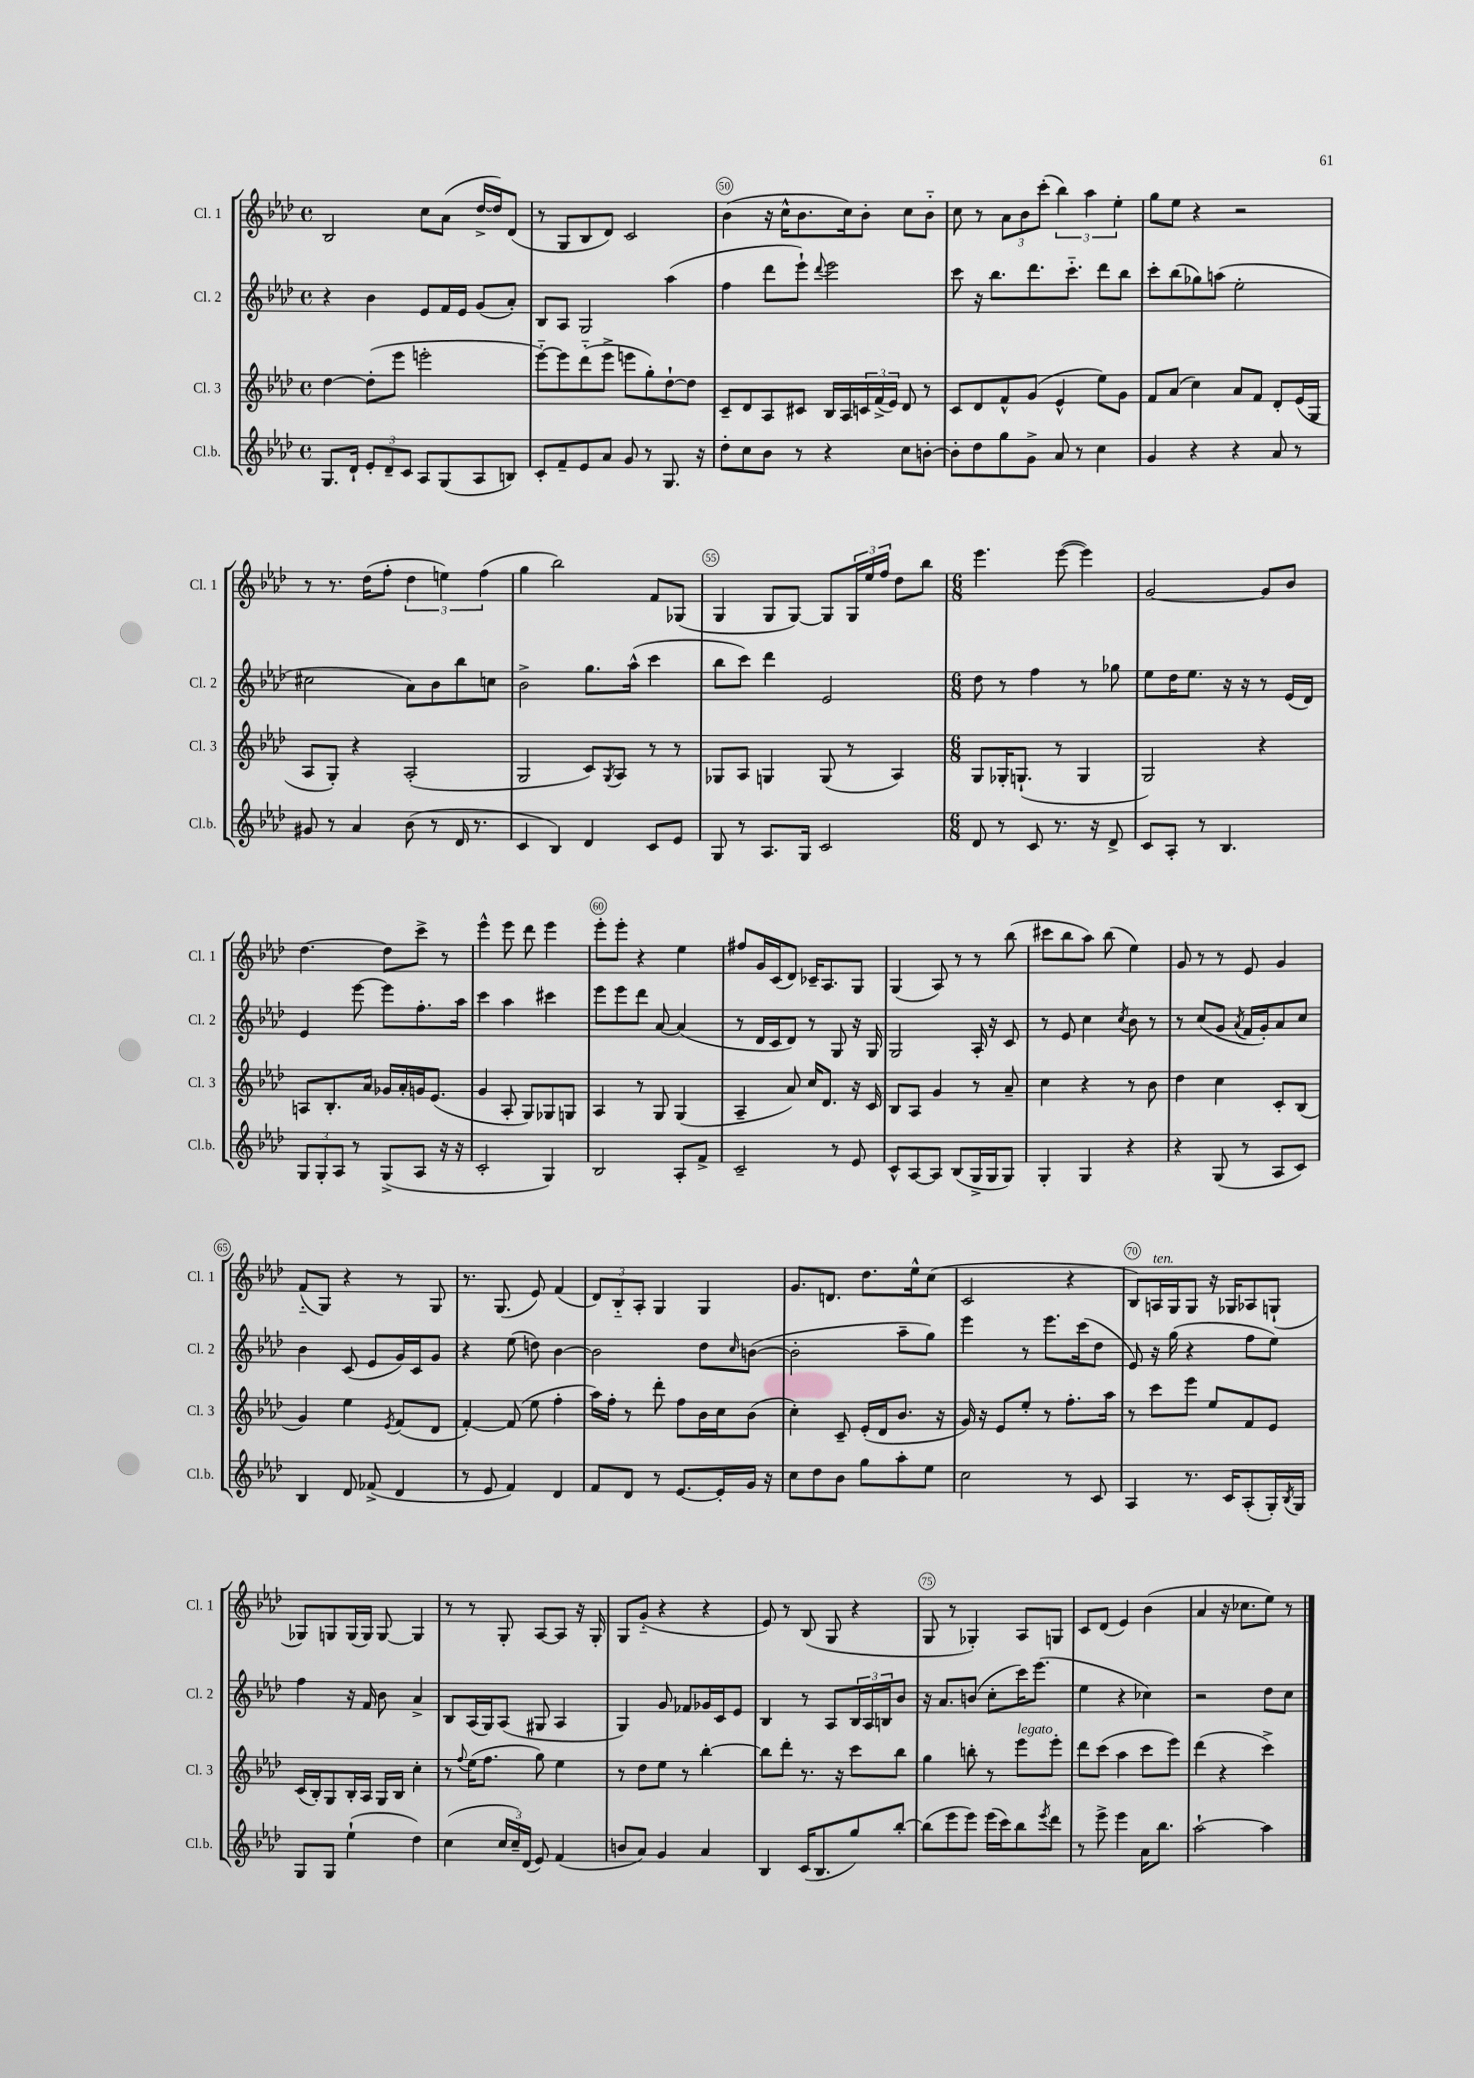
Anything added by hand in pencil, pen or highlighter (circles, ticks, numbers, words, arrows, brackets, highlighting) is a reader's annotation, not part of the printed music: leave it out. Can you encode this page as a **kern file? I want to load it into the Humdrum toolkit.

**kern	**kern	**kern	**kern
*part4	*part3	*part2	*part1
*staff4	*staff3	*staff2	*staff1
*I"Cl.b.	*I"Cl. 3	*I"Cl. 2	*I"Cl. 1
*I'Cl.b.	*I'Cl. 3	*I'Cl. 2	*I'Cl. 1
*clefG2	*clefG2	*clefG2	*clefG2
*k[b-e-a-d-]	*k[b-e-a-d-]	*k[b-e-a-d-]	*k[b-e-a-d-]
*M4/4	*M4/4	*M4/4	*M4/4
*met(c)	*met(c)	*met(c)	*met(c)
=48	=48	=48	=48
8.G/L	[4dd-\	4r	2B-/
16d-`/Jk	.	.	.
12e-'/L	(8dd-'\L]	4b-\	.
12d-~/	.	.	.
.	8eee-\J	.	.
12c/J	.	.	.
8A-/L	2eeen'\	8e-/L	8cc\L
(8G/	.	16f/L	(8a-\J
.	.	16e-/JJ	.
8A-/	.	(8g/L	[16dd-^/LL
.	.	.	16dd-/J])
8Bn/J)	.	8a-'/J)	(8d-/J
=49	=49	=49	=49
8c'/L	[8eee-\L)	8B-/L	8r
8f~/	8eee-\]	8A-/J	8G/L
8e-/	(8ddd-\	2G/	8B-/
8a-/J	8eee-^\J	.	8d-/J)
8g/	8eeen\L	.	2c/
8r	8gg'\)	.	.
8.G/	[8dd-`\	(4aa-\	.
.	8dd-\J]	.	.
16r	.	.	.
=50	=50	=50	=50
8dd-'\L	8c~/L	4ff\	(4b-\
8cc\	8d-/	.	.
8b-\J	8A-/	8ddd-\L	16r
.	.	.	16cc^^\KL
8r	8c#X/J	8eee-`\J)	8.b-\
.	.	8qqddd-/	.
4r	16B-/LL	2eee-\	.
.	16A-/	.	16cc\k)
.	24cn/	.	8b-'\J
.	(24f^/	.	.
.	24e-/JJ)	.	.
8cc\L	8d-/	.	8cc\L
[8bn'\J	8r	.	8b-\J
=51	=51	=51	=51
8b'\L]	8c/L	8ccc\	8cc\
8dd-\	8d-/	16r	8r
.	.	8.bb-\L	.
8gg\	8f^^/	.	12a-\L
.	.	.	12b-\
8g^\J	(8g/J	8.ddd-\	.
.	.	.	(12ccc'\J
8a-/	4e-^^/	.	6bb-\)
.	.	8.ccc\J	.
8r	.	.	.
.	.	.	6aa-\
4cc\	8ee-\L)	8ddd-\L	.
.	.	.	6ee-'\
.	8g\J	8bb-\J	.
=52	=52	=52	=52
4g/	8f/L	8ccc'\L	8gg\L
.	(8a-/J	(8bb-\	8ee-\J
4r	4cc\)	8gg-X\)	4r
.	.	(8aan\J	.
4r	8a-/L	2ee-'\	2r
.	8f/J	.	.
8a-/	8d-'/L	.	.
8r	(16e-/L	.	.
.	16G/JJ	.	.
!!LO:LB:g=z
=53	=53	=53	=53
8g#X/	8A-/L	2cc#X\	8r
8r	8G'/J)	.	8.r
4a-/	4r	.	.
.	.	.	(16dd-\KL
.	.	.	8ff'\J
(8b-\	(2A-'/	8a-\L)	6dd-\
8r	.	8b-\	.
.	.	.	6een\)
16d-/	.	8bb-\	.
8.r	.	.	.
.	.	.	(6ff\
.	.	8ccn\J	.
=54	=54	=54	=54
4c/	2G/	2b-^\	4gg\
4B-/)	.	.	2bb-\)
4d-/	8c/L)	8.gg\L	.
.	8qG/	.	.
.	8A-/J	.	.
.	.	(16aa-^^\Jk	.
8c/L	8r	4ccc\	8f/L
8e-/J	8r	.	(8G-X/J
=55	=55	=55	=55
8G/	8G-X/L	8bb-\L	4G/
8r	8A-/J	8ccc\J)	.
8.A-/L	4Gn/	4ddd-\	8G/L
.	.	.	[8G/J)
16G/Jk	.	.	.
2c/	(8G/	2e-/	8G/L]
.	8r	.	24G/L
.	.	.	24ee-/
.	.	.	24ff/JJ
.	4A-/)	.	8dd-\L
.	.	.	8bb-\J
=56	=56	=56	=56
*M6/8	*M6/8	*M6/8	*M6/8
8d-/	8G/L	8dd-\	4.eee-\
8r	16G-X'/K	8r	.
.	(8.Gn`/J	.	.
8c/	.	4ff\	.
8.r	8r	.	([8eee-\
.	4G/	8r	4eee-\])
16r	.	.	.
8d-^/	.	8gg-X\	.
=57	=57	=57	=57
8c/L	2G/)	8ee-\L	[2g/
8A-'/J	.	16dd-\K	.
.	.	8.ee-\J	.
8r	.	.	.
4.B-/	.	16r	.
.	.	16r	.
.	4r	8r	8g/L]
.	.	(16e-/LL	8b-/J
.	.	16d-/JJ)	.
!!LO:LB:g=z
=58	=58	=58	=58
12G/L	8An/L	4e-/	[4.dd-\
12G'/	.	.	.
.	8.B-'/	.	.
12A-/J	.	.	.
8r	.	[8eee-\	.
.	16a-/Jk	.	.
(8G^/L	16g-X/LL	8eee-\L]	8dd-\L]
.	16a-'/	.	.
8A-/J	16gn/J	8.ff'\	8ccc^\J
.	(8.e-/J	.	.
16r	.	.	8r
16r	.	16aa-\Jk	.
=59	=59	=59	=59
2c'/	4g/	4ccc\	4eee-^^\
.	8A-'/	4aa-\	8eee-\
.	8G/L)	.	8ddd-\
4G/)	8G-X/	4ccc#X\	4eee-\
.	8Gn/J	.	.
=60	=60	=60	=60
2B-/	4A-/	8eee-\L	8eee-'\L
.	.	8eee-\	8eee-'\J
.	8r	8ddd-\J	4r
.	8G/	[8a-/	.
8A-'/L	(4G/	(4a-/]	4ee-\
8f^/J	.	.	.
=61	=61	=61	=61
2c~/	4A-~/	8r	8ff#X/L
.	.	16d-/LL	16g/L
.	.	16c/J	(16c/J
.	8a-/)	8d-/J)	8d-/J)
.	16cc/KL	8r	16c-X~/KL
.	8.d-/J	.	8.A-/
8r	.	8G/	.
8e-/	16r	16r	8G/J
.	16c/	16G/	.
=62	=62	=62	=62
8c^^/L	8B-/L	2G/	(4G/
[8A-/	8A-/J	.	.
8A-/J]	4g/	.	8A-/)
(8B-/L	.	.	8r
16G^/L	8r	16A-'/	8r
16G/J	.	16r	.
8G/J)	8a-~/	8c/	(8bb-\
=63	=63	=63	=63
4G'/	4cc\	8r	8ccc#X\L
.	.	8e-/	8bb-\
4G/	4r	4cc\	8aa-\J)
.	.	.	(8bb-\
.	.	8qcc/	.
4r	8r	8b-\	4ee-\)
.	8b-\	8r	.
=64	=64	=64	=64
4r	4dd-\	8r	8g/
.	.	(8cc/L	8r
(8G/	4cc\	8g/J	8r
.	.	8qa-/	.
8r	.	16f/LL	8e-/
.	.	16g'/J)	.
8A-/L	8c'/L	8a-/	4g/
8c/J)	(8B-/J	8cc/J	.
!!LO:LB:g=z
=65	=65	=65	=65
4B-/	4g/)	4b-\	(8f/L
.	.	.	8G/J)
8d-/	4ee-\	(8c/	4r
(8f-X^/	.	8e-/L	.
.	8qe-/	.	.
4d-/	(8f/L	16g/L)	8r
.	.	16c/J	.
.	8d-/J	8g/J	8G/
=66	=66	=66	=66
8r	[4f'/)	4r	8.r
8e-/	.	.	.
.	.	.	(8.G/
4f/)	(8f/]	(8ee-\	.
.	8ee-\	8ddn\)	8e-/)
4d-/	4ff'\	[4b-\	(4f/
=67	=67	=67	=67
8f/L	16aa-\LL)	2b-\]	12d-/L)
.	16ff'\JJ	.	.
.	.	.	12B-/
8d-/J	8r	.	.
.	.	.	12A-'/J
8r	8ddd-'\	.	4G/
[8.e-/L	8ff\L	.	.
.	16b-\L	8dd-\L	4G/
16e-'/L]	16cc\J	.	.
.	.	16qqcc/	.
16g/JJ	(8b-\J	([8bn\J	.
16r	.	.	.
=68	=68	=68	=68
8cc\L	4cc'\)	2b'\]	8.g/L
8dd-\	.	.	.
.	.	.	8.dn/J
8b-\J	8c~/	.	.
8gg\L	(16e-'/LL	.	8.dd-\L
.	16d-/J	.	.
8aa-'\	8.b-/J	8aa-~\L	.
.	.	.	16ee-^^\k
8ee-\J	.	8gg\J)	(8cc\J
.	16r	.	.
=69	=69	=69	=69
2cc\	16g/)	4eee-\	2c/
.	16r	.	.
.	8e-/L	.	.
.	8ee-'/J	8r	.
.	8r	8.eee-\L	.
8r	8.ff'\L	.	4r
.	.	(16ccc\k	.
8c/	.	8dd-\J	.
.	16aa-\Jk	.	.
=70	=70	=70	=70
4A-/	8r	8e-/)	8B-/L)
!	!	!	!LO:TX:a:i:t=ten.
.	8ccc\L	16r	16An/L
.	.	(16gg\	16G/J
8.r	8eee-\J	4r	8G/J
.	8ee-/L	.	16r
16c/KL	.	.	16G-X/KL
(8A-'/	8f/	8ff\L	8A-X/
16G'/L)	8e-/J	8ee-\J)	(8Gn`/J
8qB-/	.	.	.
16G/JJ	.	.	.
!!LO:LB:g=z
=71	=71	=71	=71
8G/L	(16c/LL	4ff\	8G-X/L)
.	16B-'/J)	.	.
8G/J	8G/	.	8Gn/
(4ee-`\	16B-'/L	16r	(16G/L
.	16A-/JJ	16f/	16G/JJ)
.	16G/LL	8b-\	[8G/
.	16B-/JJ	.	.
4dd-\)	4cc'\	4a-^/	4G/]
=72	=72	=72	=72
(4cc\	8r	8B-/L	8r
.	8qqff/	.	.
.	(16ee-\KL	(16A-/L	8r
.	8.ff\J	16G/J)	.
24cc/LL	.	(8A-/J	8G'/
24cc~/)	.	.	.
(24d-/JJ	.	.	.
8e-/)	8gg\)	8G#X/	[8A-/L
(4f/	4ee-\	4A-/	8A-/J]
.	.	.	16r
.	.	.	16G'/
=73	=73	=73	=73
8bn/L	8r	4G/)	8G/L
8a-/J)	8dd-\L	.	(8g/J
4g/	8ee-\J	8g/	4r
.	8r	8f-X/L	.
4a-/	[4bb-'\	16g-X/L	4r
.	.	16c/J	.
.	.	8e-/J	.
=74	=74	=74	=74
4B-/	8bb-\L]	4B-/	8e-/)
.	8ddd-'\J	.	8r
(16c/KL	8.r	8r	(8B-/
8.B-/	.	.	.
.	.	8A-/L	8G/
.	16r	.	.
8gg/)	8ccc\L	24B-/L	4r
.	.	24A-/	.
.	.	24Bn/J	.
[8bb-'/J	8bb-\J	8b-/J	.
=75	=75	=75	=75
(8bb-\L]	4gg\	16r	8G/
.	.	8.a-/L	.
8eee-\	.	.	8r
8eee-\J)	8bbn'\	(8bn/J	4G-X'/)
(16eee-\LL	8r	8cc'\L	.
16ccc\J)	.	.	.
!	!LO:TX:a:i:t=legato	!	!
8bb-\	8eee-\L	16ccc\K)	8A-/L
.	.	(8.eee-\J	.
8qeee-/	.	.	.
8ddd-\J	8eee-'\J	.	8Gn/J
=76	=76	=76	=76
8r	8ddd-\L	4ee-\	8c/L
8eee-^\	(8ccc\J	.	(8d-/J
4eee-\	4aa-\	4r	4e-/)
16a-\KL	8ccc\L	4cc-X\)	(4b-\
8.bb-\J	.	.	.
.	8eee-\J)	.	.
=77	=77	=77	=77
[2aa-`\	(4ddd-\	2r	4a-/
.	4r	.	16r
.	.	.	8.cc-X\L
4aa-\]	4ccc^\)	8dd-\L	8ee-\J)
.	.	8cc\J	8r
==	==	==	==
*-	*-	*-	*-
